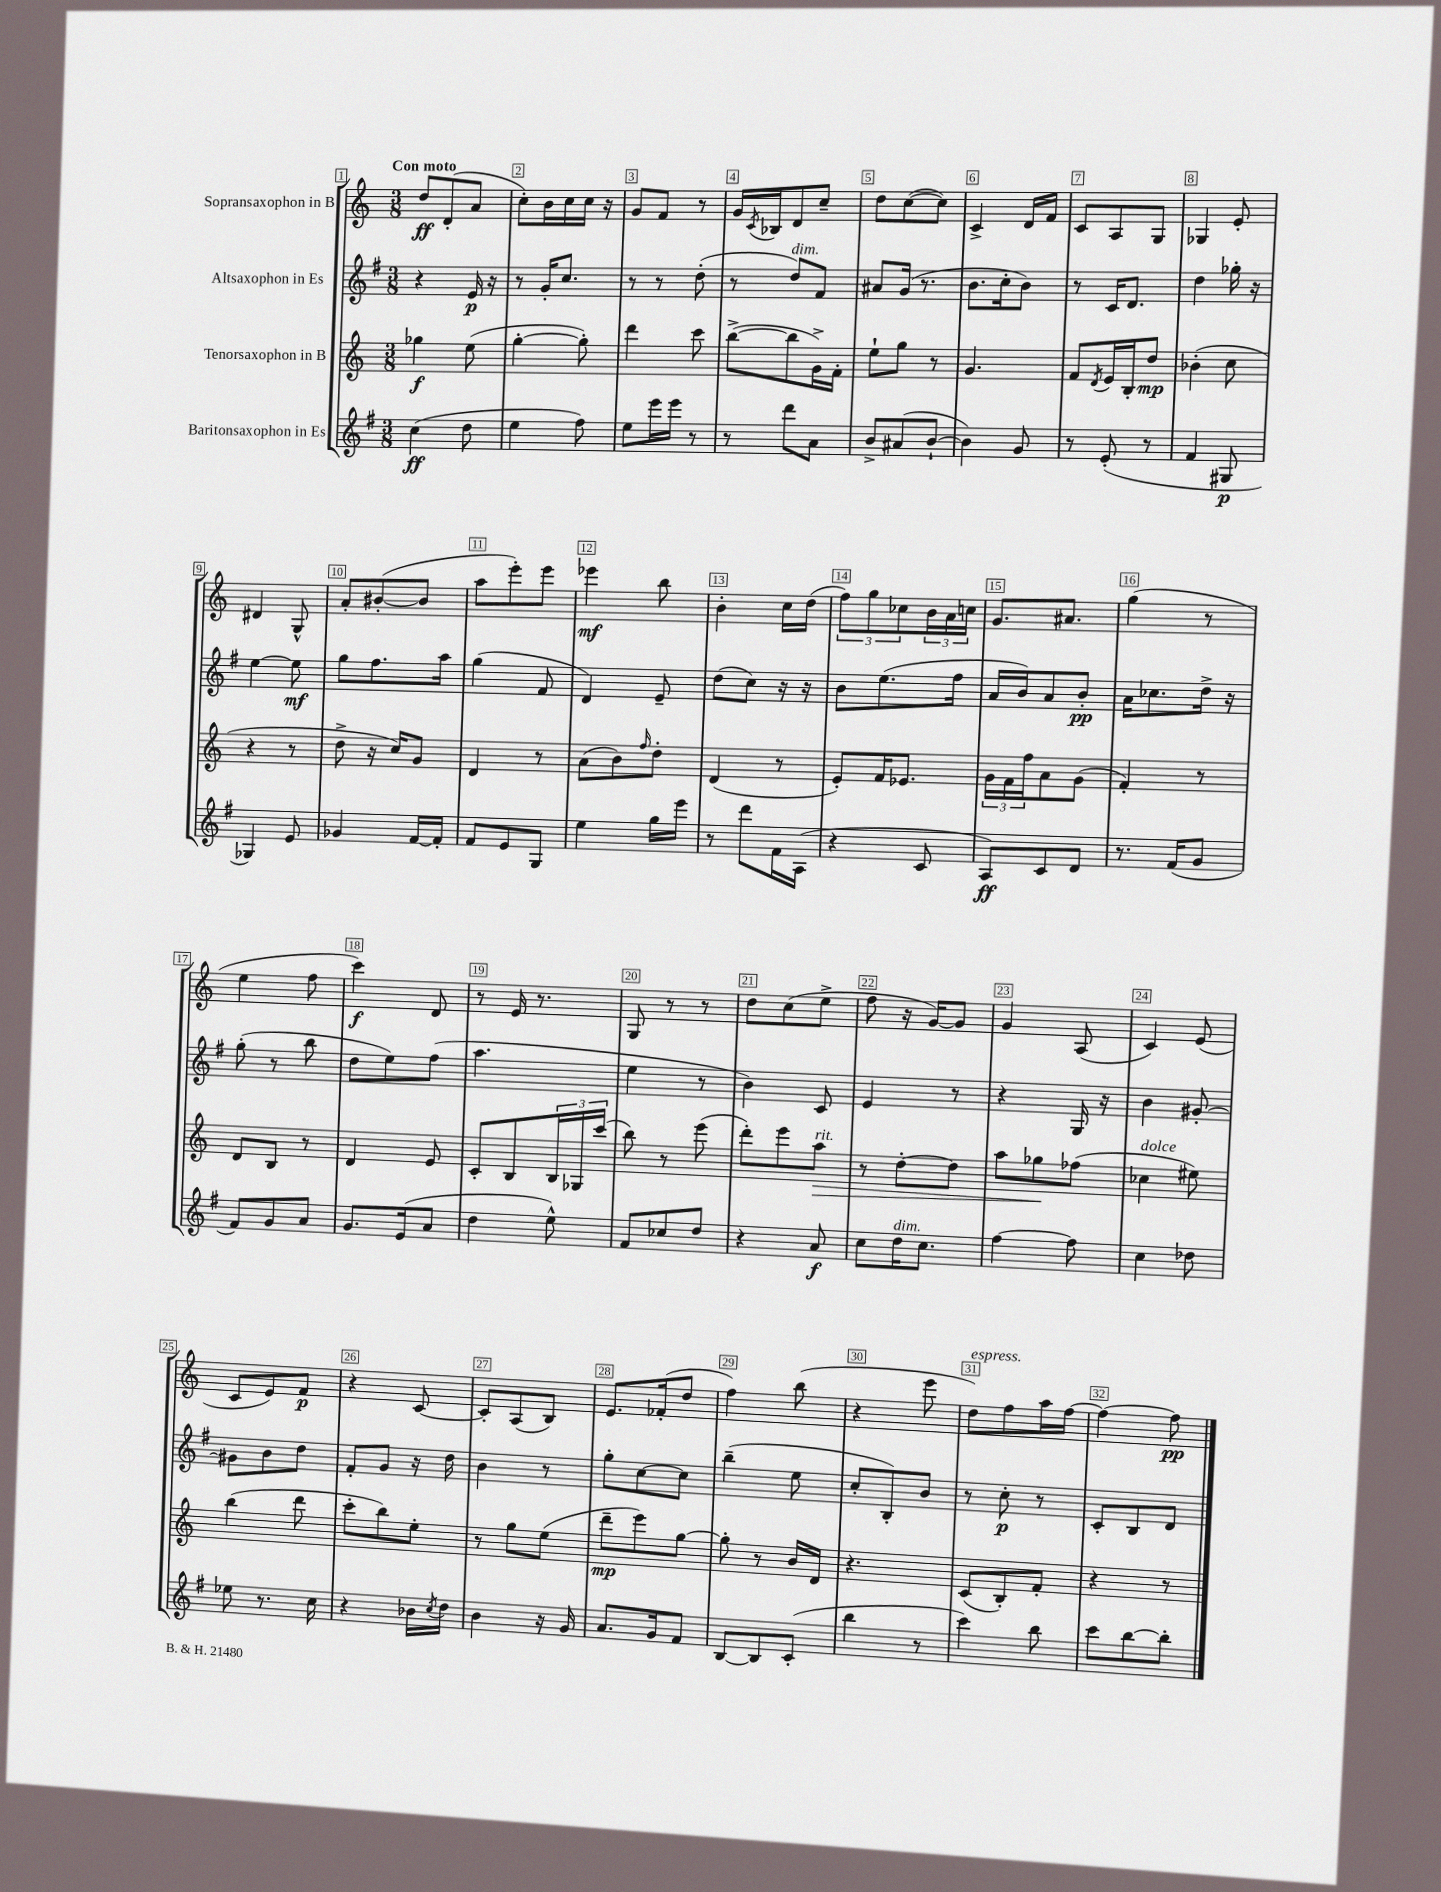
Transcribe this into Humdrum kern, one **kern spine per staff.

**kern	**kern	**kern	**kern
*staff4	*staff3	*staff2	*staff1
*clefG2	*clefG2	*clefG2	*clefG2
*k[f#]	*k[]	*k[f#]	*k[]
*M3/8	*M3/8	*M3/8	*M3/8
(4cc\	4gg-\	4r	8dd/L
.	.	.	(8d'/
8dd\	(8ee\	16e/	8a/J
.	.	16r	.
=	=	=	=
4ee\	[4gg'\	8r	8cc'\L)
.	.	16g'/LK	16b\L
.	.	8.cc/J	16cc\
8ff#\)	8gg'\])	.	16cc\JJ
.	.	.	16r
=	=	=	=
8ee\L	4ddd\	8r	8g/L
16eee\L	.	8r	8f/J
16eee\JJ	.	.	.
8r	8ccc\	(8dd'\	8r
=	=	=	=
8r	([8bb^\L	8r	16g/LL
.	.	.	8qc/
.	.	.	16B-/J
8ddd\L	8bb\]	8dd/L)	8d/
8a\J	16g^\L)	8f#/J	8cc~/J
.	16f'\JJ	.	.
=	=	=	=
8b^/L	8ee`\L	8a#/L	8dd\L
(8a#/	8gg\J	(16g/Jk	([8cc\
.	.	8.r	.
[8b`/J	8r	.	8cc\]J)
=	=	=	=
4b\])	4.g/	8.b\L	4c^/
.	.	16cc'\k	.
8g/	.	8b\J)	16d/LL
.	.	.	16f/JJ
=	=	=	=
8r	8f/L	8r	8c/L
.	8qd/	.	.
(8e'/	16e/L	16c/LK	8A/
.	16B'/J	8.d/J	.
8r	8dd/J	.	8G/J
=	=	=	=
4f#/	(4b-'\	4dd\	4G-/
8G#/	8cc\	16gg-'\	8e'/
.	.	16r	.
=	=	=	=
4G-/)	4r	[4ee\	4d#/
8e/	8r	8ee\]	8G^^/
=	=	=	=
4g-/	8dd^\	8gg\L	8a'/L
.	16r	8.ff#\	([8b#'/
.	16cc/LK)	.	.
[16f#/LL	8g/J	.	8b#/]J
16f#'/]JJ	.	16aa\Jk	.
=	=	=	=
8f#/L	4d/	(4gg\	8aa\L
8e/	.	.	8eee'\)
8G/J	8r	8f#/	8eee\J
=	=	=	=
4ee\	(8a\L	4d/)	4eee-\
.	8b\)	.	.
.	16qqff/	.	.
16gg\LL	8dd'\J	8e~/	8bb\
16eee\JJ	.	.	.
=	=	=	=
8r	(4d/	(8dd\L	4b'\
8ddd\L	.	8cc\J)	.
16f#\L	8r	16r	16cc\LL
(16A\JJ	.	16r	(16dd\JJ
=	=	=	=
4r	8e'/L)	8b\L	12ff\L)
.	.	.	12gg\
.	16f/K	(8.ee\	.
.	.	.	12cc-\
.	8.e-/J	.	.
8c/	.	.	24b\L
.	.	.	24a\
.	.	16ff#\Jk	.
.	.	.	24cc\JJ
=	=	=	=
8A/L)	24g\LL	16a/LL	8.g/L
.	24f\	.	.
.	.	16b/J)	.
.	24ff\J	.	.
8c/	8a\	8a/	.
.	.	.	8.a#/J
8d/J	(8g\J	8b'/J	.
=	=	=	=
8.r	4f'/)	16a\LK	(4gg\
.	.	8.cc-\	.
(16f#/LK	.	.	.
8g/J	8r	16dd^\Jk	8r
.	.	16r	.
=	=	=	=
8f#/L)	8d/L	(8gg'\	4ee\
8g/	8B/J	8r	.
8a/J	8r	8bb\	8ff\
=	=	=	=
8.g/L	4d/	8dd\L	4ccc\)
.	.	8ee\)	.
(16e/k	.	.	.
8a/J	8e/	(8ff#\J	8d/
=	=	=	=
4dd\	8c'/L	4.aa\	8r
.	8B/	.	16e/
.	.	.	8.r
8ee^^\)	24B/L	.	.
.	24G-/	.	.
.	(24ccc/JJ	.	.
=	=	=	=
8f#/L	8bb\)	4ee\	8G/
8cc-/	8r	.	8r
8dd/J	(8eee\	8r	8r
=	=	=	=
4r	8ddd'\L)	4b\)	8dd\L
.	8eee\	.	(8cc\
8a/	8aa\J	8c/	8ee^\J
=	=	=	=
8cc\L	8r	4e/	8ff\
16dd\K	[8dd'\L	.	16r
8.cc\J	.	.	[16g/LK)
.	8dd\]J	8r	8g/]J
=	=	=	=
[4ff#\	8aa\L	4r	4g/
.	8gg-\	.	.
8ff#\]	(8ff-\J	16G/	(8A/
.	.	16r	.
=	=	=	=
4cc\	4cc-\	4b\	4c/)
8dd-\	8ee#\)	[8g#'/	(8e/
=	=	=	=
8ee-\	(4bb\	8g#\]L	8c/L
8.r	.	8b\	8e/)
.	8ddd\	8dd\J	8f/J
16cc\	.	.	.
=	=	=	=
4r	8ccc'\L	8f#'/L	4r
.	8bb\)	8g/J	.
16b-\LL	8ee'\J	16r	[8c/
8qcc/	.	.	.
16dd\JJ	.	16dd\	.
=	=	=	=
4b\	8r	4b\	8c'/]L
.	8gg\L	.	(8A/
16r	(8ee\J	8r	8B/J)
16g/	.	.	.
=	=	=	=
8.a/L	8ddd~\L	8gg'\L	8.e/L
.	8eee\)	[8cc\	.
16g/k	.	.	(16f-'/k
8f#/J	[8gg\J	8cc\]J	8dd/J
=	=	=	=
[8B/L	8gg'\]	(4bb~\	4ff\)
8B/]	8r	.	.
(8c'/J	16b/LL	8ee\	(8bb\
.	16d/JJ	.	.
=	=	=	=
4bb\	4.r	8cc'/L	4r
.	.	8B'/)	.
8r	.	8b/J	8eee\
=	=	=	=
4ccc\)	(8c/L	8r	8dd\L)
.	8B'/)	8cc'\	8ff\
8bb\	8f'/J	8r	16aa\L
.	.	.	[16ff\JJ
=	=	=	=
8ccc\L	4r	8c'/L	4ff\_
[8bb\	.	8B/	.
8bb'\]J	8r	8d/J	8ff\]
==	==	==	==
*-	*-	*-	*-
